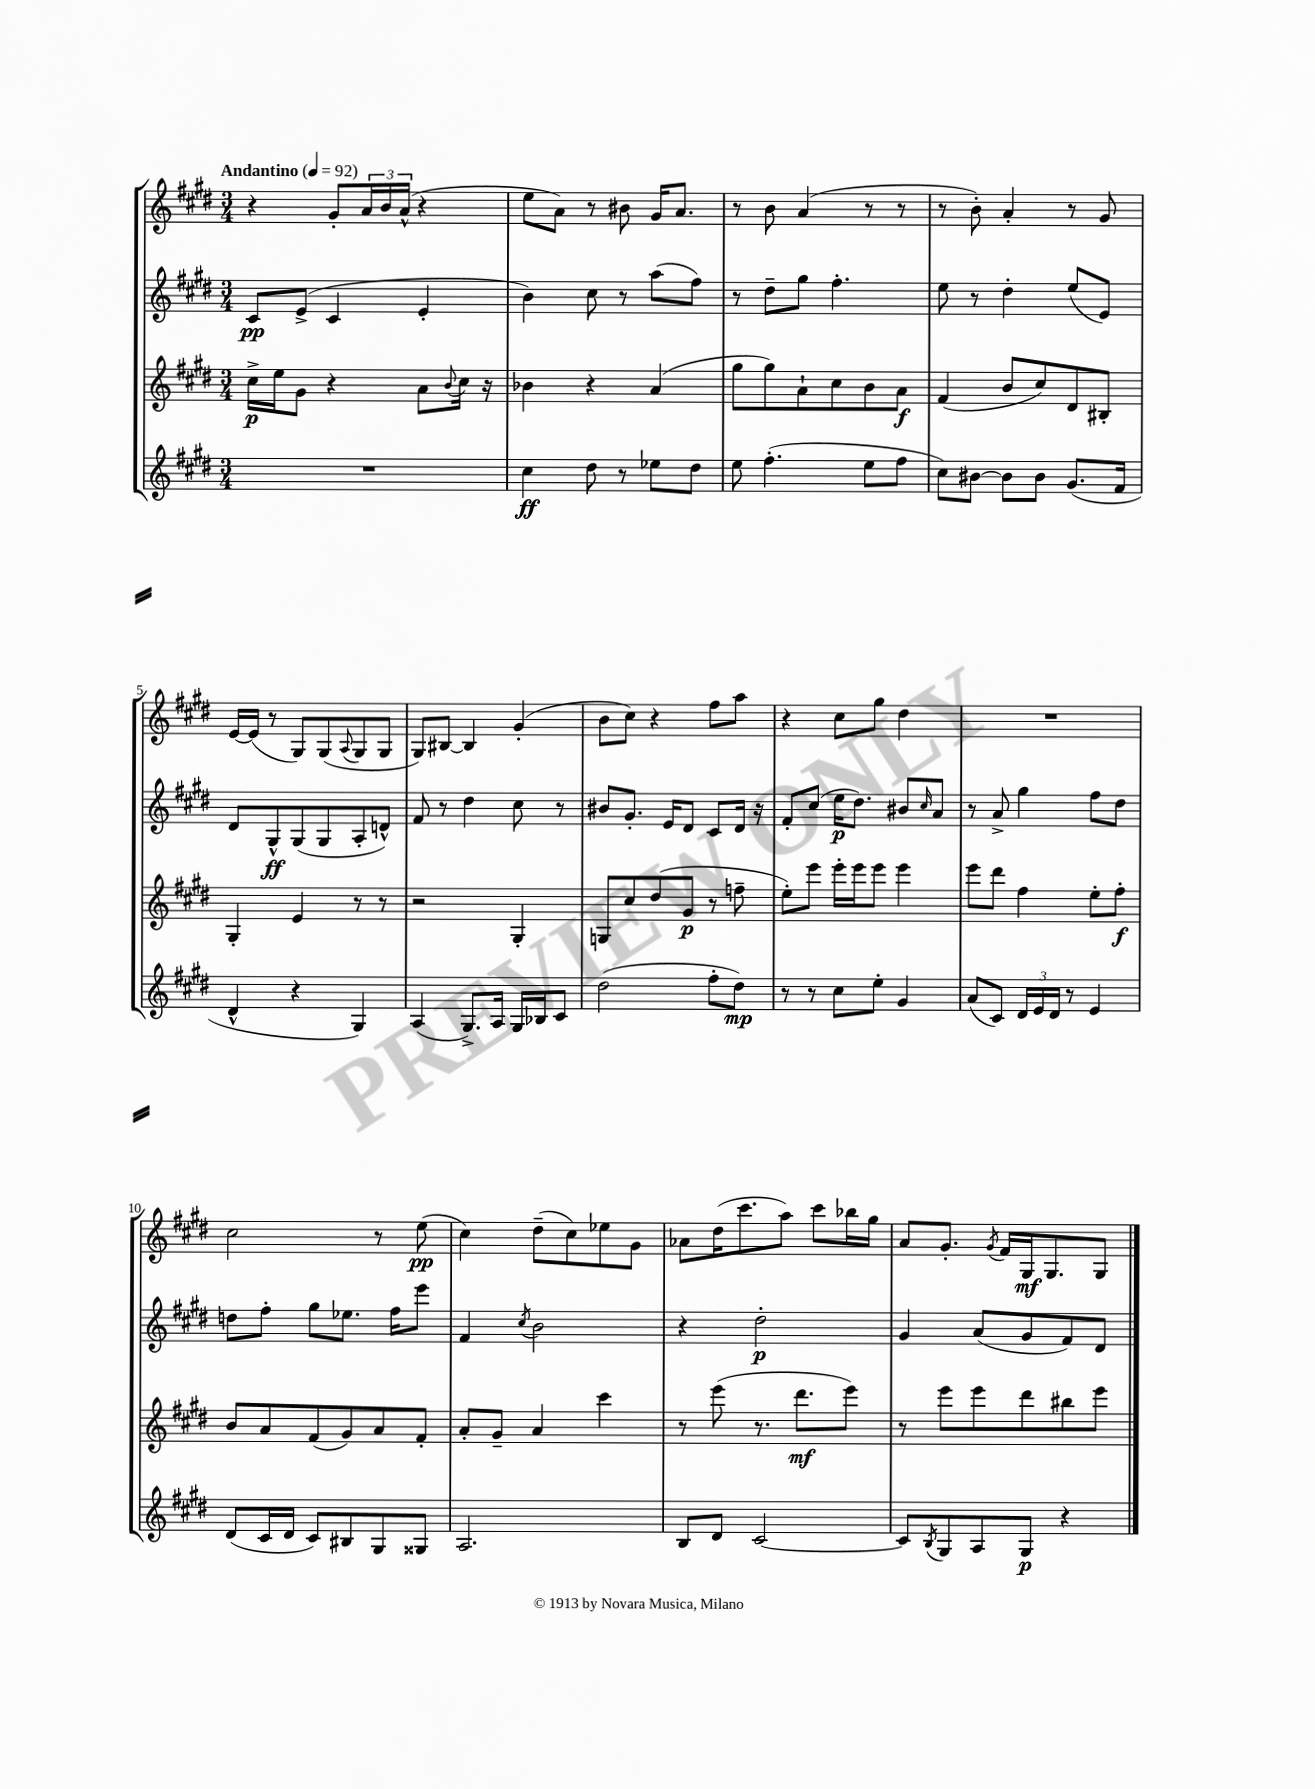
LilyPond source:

<<
\new StaffGroup <<
\new Staff = "s0" {
    \clef treble \key e \major \numericTimeSignature \time 3/4 \tempo "Andantino" 4 = 92
    r4 gis'8-. \tuplet 3/2 { a'16 b'16 a'16-^( } r4 |
    e''8 a'8) r8 bis'8 gis'16 a'8. |
    r8 b'8 a'4( r8 r8 |
    r8 b'8-.) a'4-. r8 gis'8 |
    e'16~ e'16( r8 gis8) gis8( \appoggiatura { a8 } gis8 gis8 |
    gis8) bis8~ bis4 gis'4-.( |
    b'8 cis''8) r4 fis''8 a''8 |
    r4 cis''8 gis''8 dis''4 |
    R2. |
    cis''2 r8 e''8\pp( |
    cis''4) dis''8--( cis''8) ees''8 gis'8 |
    aes'8 dis''16( cis'''8. a''8) cis'''8 bes''16 gis''16 |
    a'8 gis'8.-. \acciaccatura { gis'8 } fis'16 gis16\mf gis8. gis8 \bar "|." |
}
\new Staff = "s1" {
    \clef treble \key e \major \numericTimeSignature \time 3/4
    cis'8\pp e'8->( cis'4 e'4-. |
    b'4) cis''8 r8 a''8( fis''8) |
    r8 dis''8-- gis''8 fis''4.-. |
    e''8 r8 dis''4-. e''8( e'8) |
    dis'8 gis8-^\ff gis8( gis8 a8-. d'8-^) |
    fis'8 r8 dis''4 cis''8 r8 |
    bis'8 gis'8.-. e'16 dis'8 cis'8 dis'16 r16 |
    fis'8-. cis''8( e''16\p dis''8.) bis'8 \grace { cis''16 } a'8 |
    r8 a'8-> gis''4 fis''8 dis''8 |
    d''8 fis''8-. gis''8 ees''8. fis''16 e'''8 |
    fis'4 \acciaccatura { cis''8 } b'2 |
    r4 dis''2-.\p |
    gis'4 a'8( gis'8 fis'8) dis'8 \bar "|." |
}
\new Staff = "s2" {
    \clef treble \key e \major \numericTimeSignature \time 3/4
    cis''16->\p e''16 gis'8 r4 a'8 \appoggiatura { b'8 } cis''16 r16 |
    bes'4 r4 a'4( |
    gis''8 gis''8) a'8-! cis''8 b'8 a'8\f |
    fis'4( b'8 cis''8) dis'8 bis8-. |
    gis4-. e'4 r8 r8 |
    r2 gis4-. |
    g8 cis''8 dis''8( gis'8\p r8 f''8-- |
    e''8-.) e'''8 e'''16-. e'''16 e'''8 e'''4 |
    e'''8 dis'''8 fis''4 e''8-. fis''8-.\f |
    b'8 a'8 fis'8( gis'8) a'8 fis'8-. |
    a'8-. gis'8-- a'4 cis'''4 |
    r8 e'''8( r8. dis'''8.\mf e'''8) |
    r8 e'''8 e'''8 dis'''8 bis''8 e'''8 \bar "|." |
}
\new Staff = "s3" {
    \clef treble \key e \major \numericTimeSignature \time 3/4
    R2. |
    cis''4\ff dis''8 r8 ees''8 dis''8 |
    e''8 fis''4.-.( e''8 fis''8 |
    cis''8) bis'8~ bis'8 bis'8 gis'8.( fis'16 |
    dis'4-^ r4 gis4) |
    a4( gis8.->) a16 gis16 bes16 cis'8 |
    dis''2( fis''8-. dis''8\mp) |
    r8 r8 cis''8 e''8-. gis'4 |
    a'8( cis'8) \tuplet 3/2 { dis'16 e'16 dis'16 } r8 e'4 |
    dis'8( cis'16 dis'16 cis'8) bis8 gis8 gisis8 |
    a2. |
    b8 dis'8 cis'2~ |
    cis'8 \acciaccatura { b8 } gis8 a8 gis8\p r4 \bar "|." |
}
>>
>>
